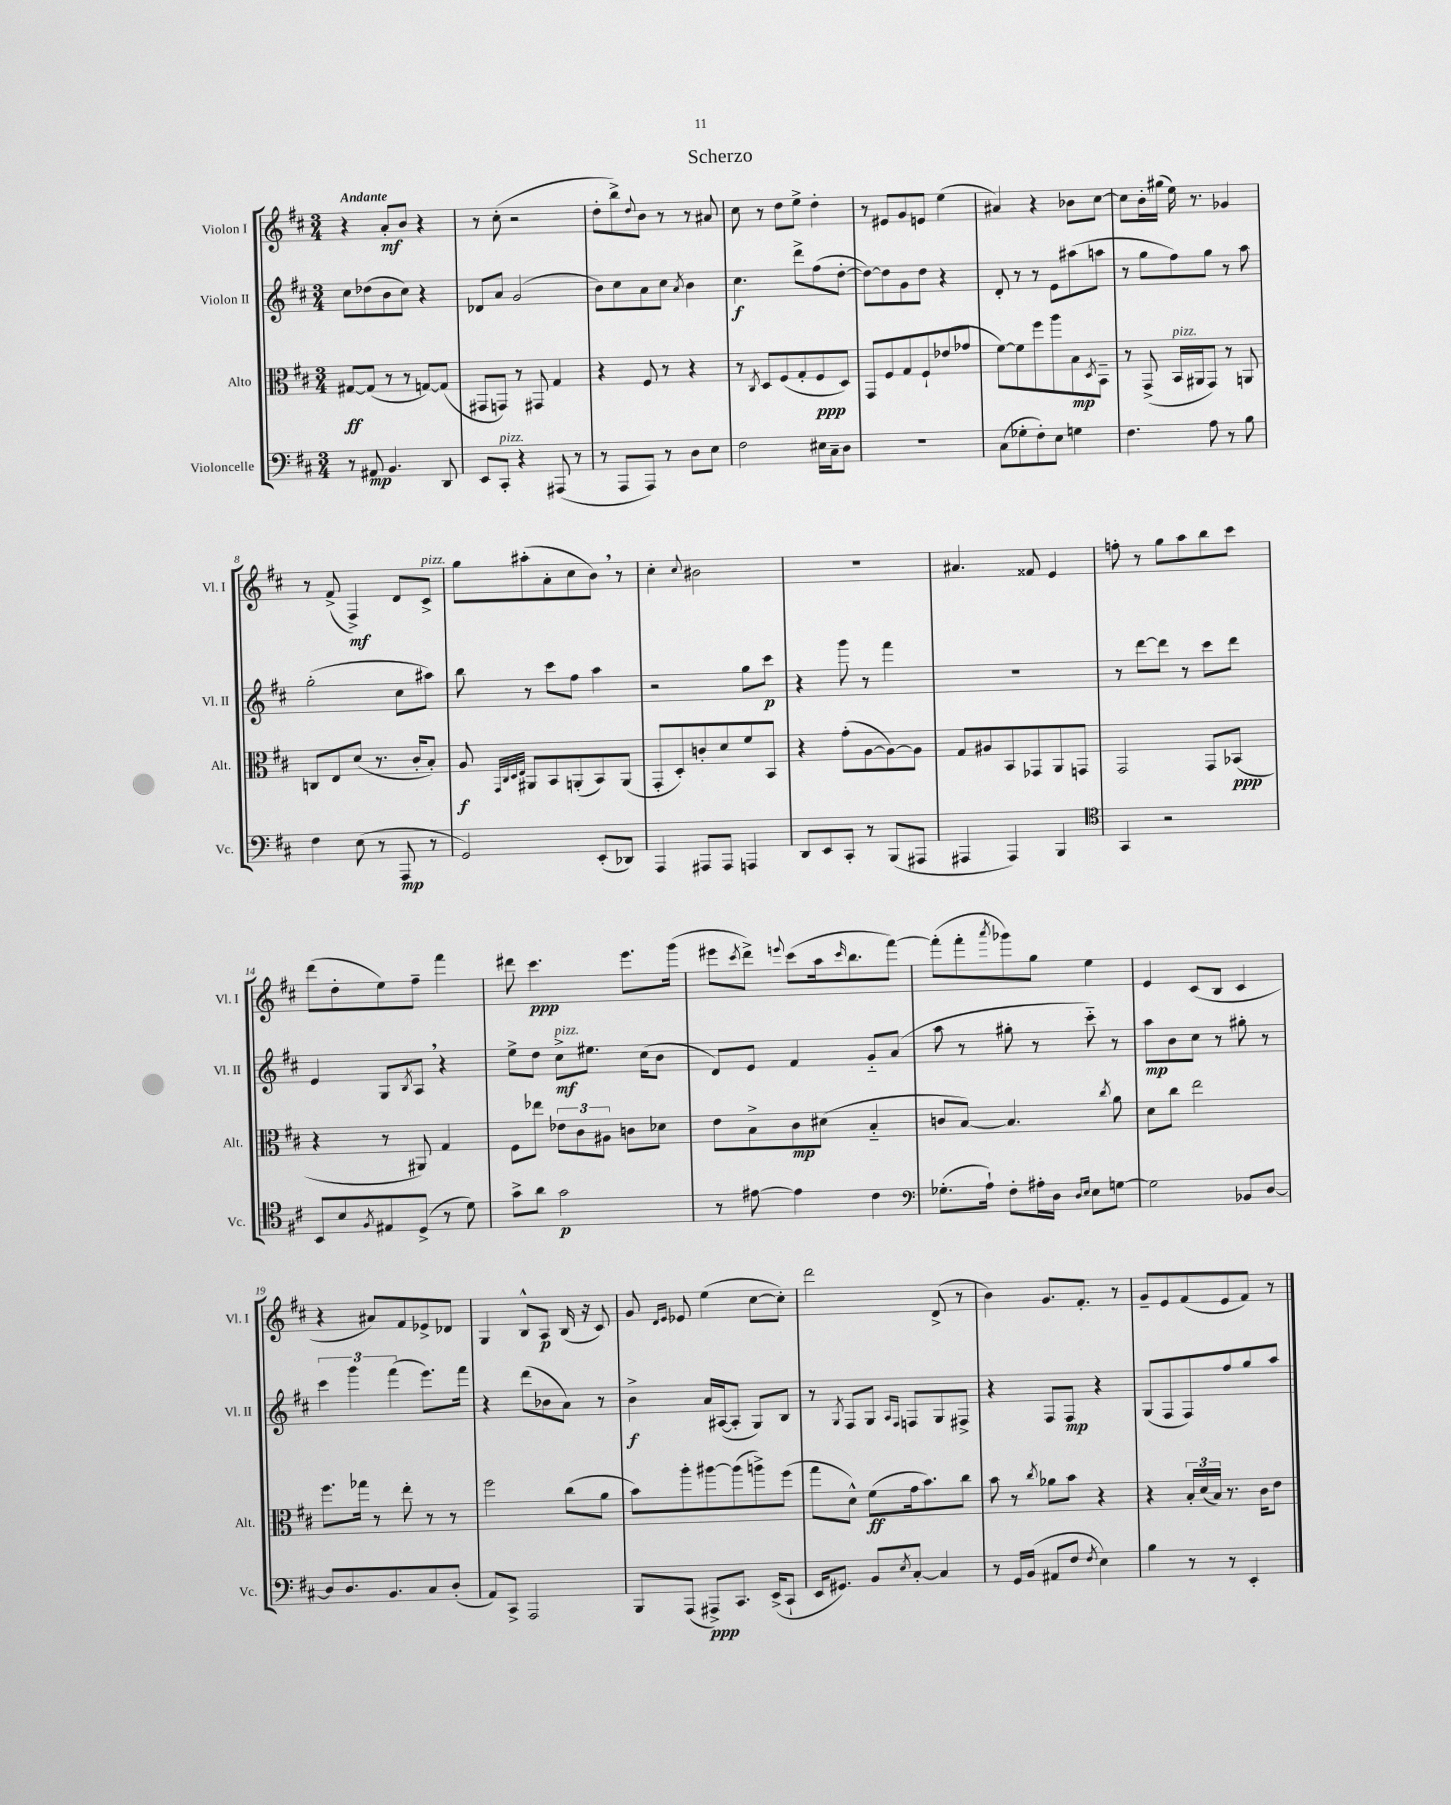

**kern	**kern	**kern	**kern
*staff4	*staff3	*staff2	*staff1
*clefF4	*clefC3	*clefG2	*clefG2
*k[f#c#]	*k[f#c#]	*k[f#c#]	*k[f#c#]
*M3/4	*M3/4	*M3/4	*M3/4
8r	[8G#	8cc#	4r
8AA#	(8G#]	(8dd-	.
4.BB	8r	8b	8a'
.	8r	8cc#)	8b
.	[8G)	4r	4r
8DD	(8G]	.	.
=	=	=	=
8EE	8GG#	8d-	8r
8CC#'	8GG)	8a	(8cc#'
4r	8r	(2g	2r
.	8GG#	.	.
(8AAA#	4G	.	.
8r	.	.	.
=	=	=	=
8r	4r	8b)	8dd'
8AAA	.	8cc#	8bb^)
.	.	.	8qqdd
8AAA)	8F#	8a	8b
8r	8r	8cc#	8r
.	.	8qa	.
8D	4r	4b	8r
8E	.	.	8a#
=	=	=	=
2F#	8r	4.cc#	8cc#
.	8qC#	.	.
.	8D	.	8r
.	(8F#	.	8dd
.	8G'	8ddd^	8ee^
16E#	8F#	(8ff#	4dd'
16C#~	.	.	.
8D	8D)	[8dd'	.
=	=	=	=
2.r	8GG	8dd_)	8r
.	8F#	8dd]	8e#
.	8G	8g	8g
.	8F#`	8dd	8e
.	(8e-	4r	(4ee
.	8g-	.	.
=	=	=	=
(8C#	[8f#)	8d'	4a#)
8G-'	8f#]	8r	.
8F#')	8ff#	8r	4r
8E	8aa	8e	.
4G	8B	(8aa#	8b-
.	8qD	.	.
.	8BB~	8aa	[8cc#
=	=	=	=
4.F#	8r	8r	8cc#]
.	(8GG^	8gg	16b'
.	.	.	(16gg#
.	16BB	8ff#)	16ee)
.	16AA#	.	8.r
8A	8GG)	8gg	.
8r	8r	8r	4g-
8B	8AA	8aa	.
=	=	=	=
4F#	8C	(2gg'	8r
.	8E	.	(8f#^
(8E	(8d	.	4F#^)
8r	8.r	.	.
8AAA	.	8cc#	8d
.	16c#'	.	.
8r	8B')	8aa#)	8c#^
=	=	=	=
2GG)	8A	8bb	8gg
.	32qqGG	.	.
.	32qqC#	.	.
.	32qqD	.	.
.	32qqE	.	.
.	8AA#	8r	(8aa#'
.	8BB	8ccc#	8a'
.	(8AA'	8ff#	8cc#
(8EE'	8BB)	4aa	8b)
8DD-)	(8AA	.	8r
=	=	=	=
4AAA	8GG'	2r	4cc#'
.	8D')	.	.
.	.	.	8qqcc#
8AAA#	8c'	.	2b#
8AAA#	8d	.	.
4AAA	8f#	8gg	.
.	8BB	8ccc#	.
=	=	=	=
8DD	4r	4r	2.r
8EE	.	.	.
8CC#'	(8g'	8ggg	.
8r	[8A	8r	.
(8BBB	8A_)	4fff#	.
8AAA#	8A]	.	.
=	=	=	=
4AAA#	8G	2.r	4.a#
.	8A#	.	.
4AAA#)	8BB	.	.
.	8GG-	.	8f##
4BBB	8AA	.	4e
.	8GG	.	.
=	=	=	=
*clefC4	*	*	*
4GG	2GG	8r	8ff'
.	.	[8ddd	8r
2r	.	8ddd]	8gg
.	.	8r	8aa
.	8GG	8ccc#	8bb
.	(8BB-	8ddd	8ccc#
=	=	=	=
8BB	4r	4e	(8ddd
8B	.	.	8dd'
8qF#	.	.	.
8E#	8r	8G	8ee)
.	.	8qB	.
(8D^	8AA#)	8A	8ff#~
8r	4G	4r	4fff#
8d)	.	.	.
=	=	=	=
8g^	8F#	8ee^	8ddd#
8a	8ee-	8dd	4.ccc#
2g	12e-	8cc#^	.
.	12c#	.	.
.	.	8.ee#	.
.	12A#	.	.
.	8c	.	8.eee
.	.	(16cc#	.
.	8d-	8b	.
.	.	.	(16ggg
=	=	=	=
8r	8e	8d)	8eee#
.	.	.	8qccc#
[8e#	8B^	8e	8ddd^)
.	.	.	8qqeee
4e#]	8c#	4f#	(8ccc#
.	(8d#	.	16aa
.	.	.	16qqccc#
.	.	.	8.bb
4c#	4B'~	8g'~	.
.	.	(8a	[8fff#)
=	=	=	=
*clefF4	*	*	*
(8.G-'	8c	8aa	(8fff#']
.	[8B)	8r	8fff#'
16A`)	.	.	.
.	.	.	8qaaa
8F#'	4.B]	8gg#'	8ggg-)
16A#'	.	8r	8gg
16D	.	.	.
16qqD	.	.	.
16qqE	.	.	.
8E	.	8ccc#'~)	4ee
.	8qcc#	.	.
[8G	8a	8r	.
=	=	=	=
2G]	8d	8aa	4e
.	8cc#	8b	.
.	2ee	8cc#	(8c#
.	.	8r	8B
8BB-	.	8gg#'	4c#
[8D	.	8r	.
=	=	=	=
8D]	8.ff#	6ccc#	4r
8.D	.	.	.
.	.	6ggg	.
.	16gg-	.	.
.	8r	.	8a#)
8.BB	.	.	.
.	.	(6fff#	.
.	8ee'	.	8f#
8C#	8r	8.eee)	8e-^
(8D'	8r	.	8d-
.	.	16fff#	.
=	=	=	=
8AA)	2ff#	4r	4G
8CC#^	.	.	.
2AAA	.	(8ddd	8B^^
.	.	8b-	8A
.	(8cc#	8a)	(16B
.	.	.	16r
.	8a	8r	8c#)
=	=	=	=
8BBB	8b)	4b^	8g
.	.	.	16qqd
.	.	.	16qqe
(8AAA	8aa'	.	8e-
8AAA#^)	[8aa#	16a	(4ee
.	.	([16A#	.
8.CC#	(8aa#]	8A#']	.
.	8aa^)	8G)	[8cc#
(16EE^	.	.	.
8CC#`	(8ff#	8B	8cc#'])
=	=	=	=
16EE	8gg	8r	2ddd
8.GG#)	.	.	.
.	.	8qG	.
.	8d^^)	8F#	.
8BB	(8f#	8G	.
.	.	16qqA	.
8qE	.	16qqF#	.
[8C#'	16g	8F	.
.	8.b)	.	.
4C#]	.	8G	(8d^
.	8cc#	8F#^	8r
=	=	=	=
8r	8b	4r	4b)
16GG	8r	.	.
(16BB	.	.	.
.	8qcc#	.	.
8AA#	8a-	8F#	8.g
8F#	8b	8F#	.
.	.	.	8.f#'
8qF#	.	.	.
4E)	4r	4r	.
.	.	.	8r
=	=	=	=
4B	4r	(8G	8g~
.	.	8F#	8e
8r	24B'	8F#)	(8f#
.	(24d	.	.
.	24B)	.	.
8r	8.r	8ff#	8e
4EE'	.	8gg	8f#)
.	16c#	.	.
.	8e	8aa	8r
==	==	==	==
*-	*-	*-	*-
